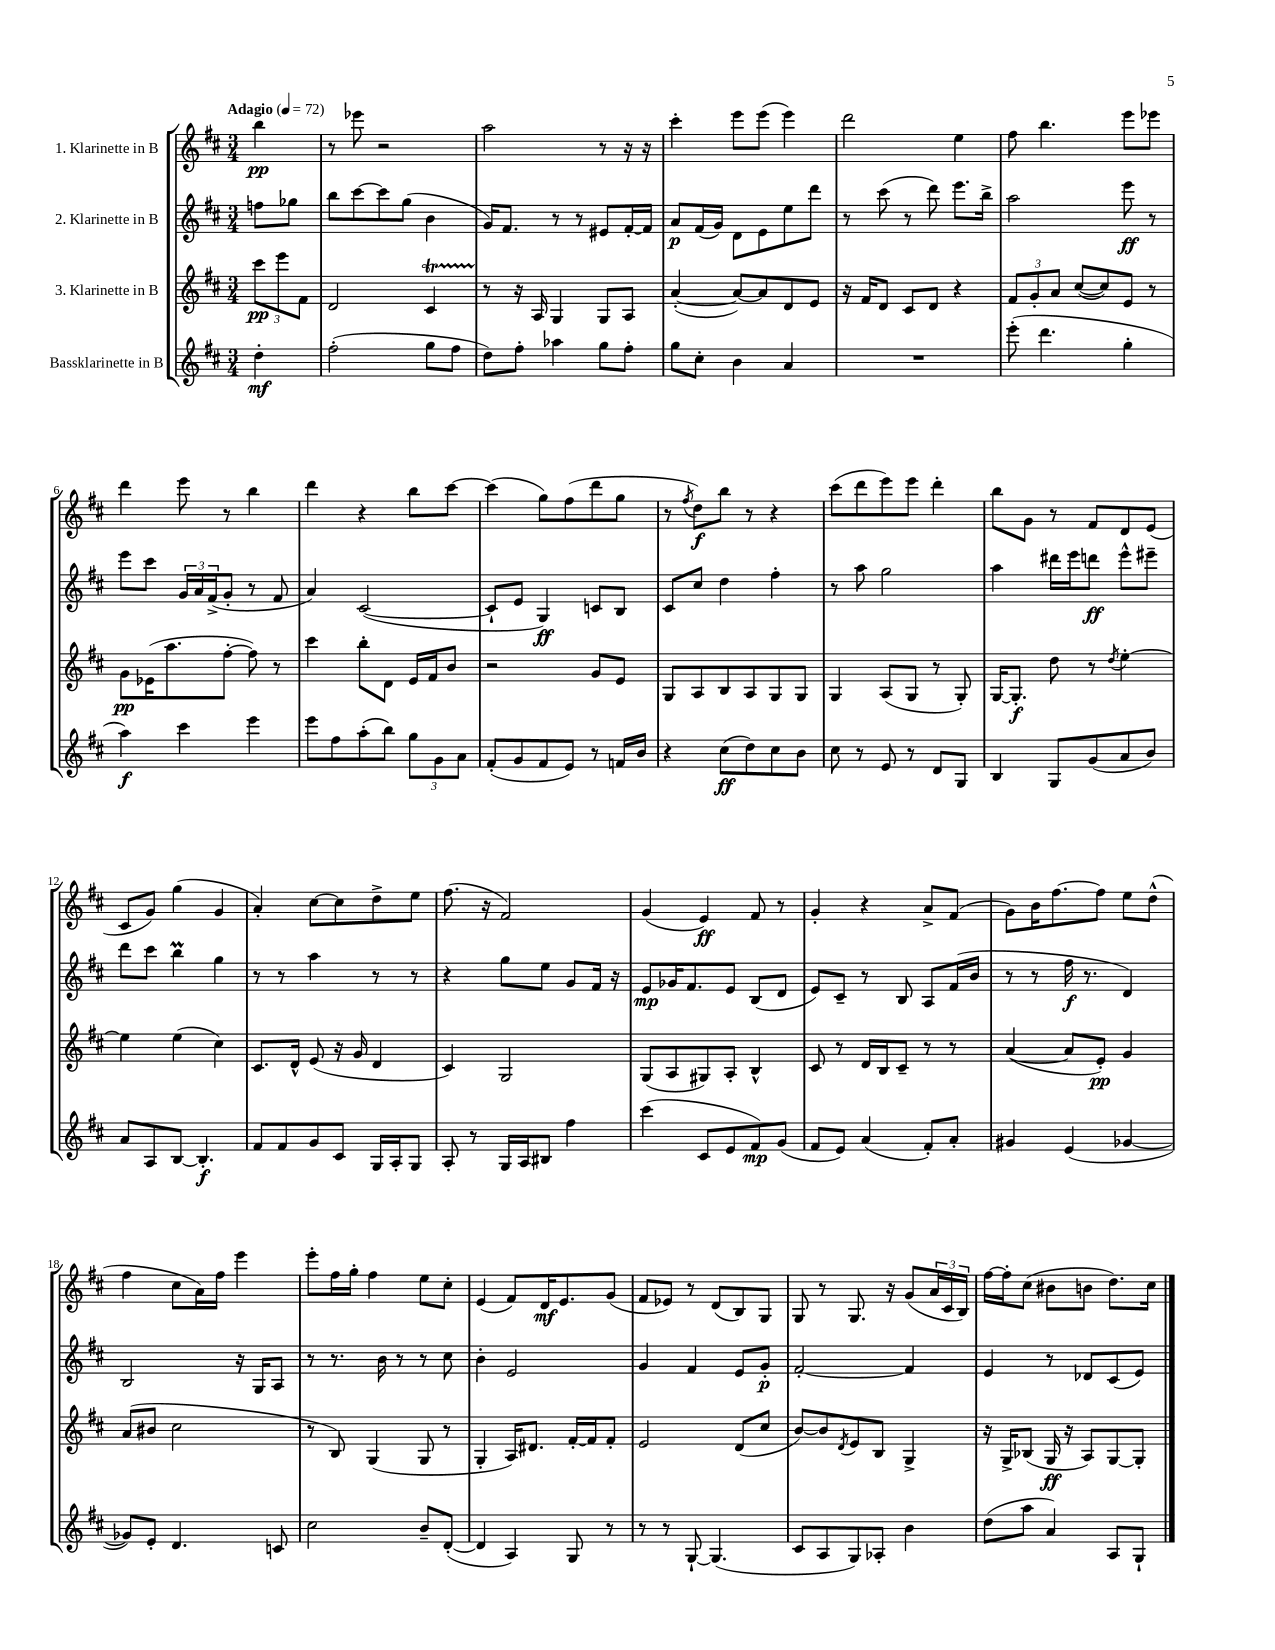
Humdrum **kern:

**kern	**kern	**kern	**kern
*staff4	*staff3	*staff2	*staff1
*clefG2	*clefG2	*clefG2	*clefG2
*k[f#c#]	*k[f#c#]	*k[f#c#]	*k[f#c#]
*M3/4	*M3/4	*M3/4	*M3/4
*MM72	*MM72	*MM72	*MM72
4dd'\	12ccc#\L	8ff\L	4bb\
.	12eee\	.	.
.	.	8gg-\J	.
.	12f#\J	.	.
=	=	=	=
(2ff#'\	2d/	8bb\L	8r
.	.	[8ccc#\	8eee-\
.	.	8ccc#\]	2r
.	.	(8gg\J	.
8gg\L	4c#/	4b\	.
8ff#\J	.	.	.
=	=	=	=
8dd\L)	8r	16g/LK)	2aa\
.	.	8.f#/J	.
8ff#'\J	16r	.	.
.	16A/	.	.
4aa-\	4G/	8r	.
.	.	8r	.
8gg\L	8G/L	8e#/L	8r
8ff#'\J	8A/J	[16f#'/L	16r
.	.	16f#/]JJ	16r
=	=	=	=
8gg\L	([4a'/	8a/L	4ccc#'\
8cc#'\J	.	(16f#/L	.
.	.	16g/JJ)	.
4b\	8a/_L)	8d\L	8eee\L
.	8a/]	8e\	(8eee\J
4a/	8d/	8ee\	4eee\)
.	8e/J	8ddd\J	.
=	=	=	=
2.r	16r	8r	2ddd\
.	16f#/LK	.	.
.	8d/J	(8ccc#\	.
.	8c#/L	8r	.
.	8d/J	8ddd\)	.
.	4r	8.eee\L	4ee\
.	.	16bb^\Jk	.
=	=	=	=
(8eee'\	12f#/L	2aa\	8ff#\
.	12g'/	.	.
4.ddd\	.	.	4.bb\
.	12a/J	.	.
.	([8cc#/L	.	.
.	8cc#/])	.	.
4gg'\	8e/J	8eee\	8eee\L
.	8r	8r	8eee-\J
=	=	=	=
4aa\)	8g\L	8eee\L	4ddd\
.	(16e-\K	8ccc#\J	.
.	8.aa\	.	.
4ccc#\	.	24g/LL	8eee\
.	.	24a/	.
.	.	(24f#^/J	.
.	[8ff#'\J	8g'/J	8r
4eee\	8ff#\])	8r	4bb\
.	8r	8f#/	.
=	=	=	=
8eee\L	4ccc#\	4a/)	4ddd\
8ff#\	.	.	.
(8aa'\	8bb'\L	([2c#/	4r
8bb\J)	8d\J	.	.
12gg\L	16e/LL	.	8bb\L
.	16f#/J	.	.
12g\	.	.	.
.	8b/J	.	[8ccc#\J
12a\J	.	.	.
=	=	=	=
(8f#'/L	2r	8c#`/]L	(4ccc#\]
8g/	.	8e/J	.
8f#/	.	4G/)	8gg\L)
8e/J)	.	.	(8ff#\
8r	8g/L	8c/L	8ddd\
16f/LL	8e/J	8B/J	8gg\J
16b/JJ	.	.	.
=	=	=	=
4r	8G/L	8c#/L	8r
.	.	.	8qff#/
.	8A/	8cc#/J	8dd\L)
(8cc#\L	8B/	4dd\	8bb\J
8dd\)	8A/	.	8r
8cc#\	8G/	4ff#'\	4r
8b\J	8G/J	.	.
=	=	=	=
8cc#\	4G/	8r	(8ccc#\L
8r	.	8aa\	8ddd\
8e/	(8A/L	2gg\	8eee\)
8r	8G/J	.	8eee\J
8d/L	8r	.	4ddd'\
8G/J	8G'/)	.	.
=	=	=	=
4B/	[16G/LK	4aa\	8bb\L
.	8.G'/]J	.	.
.	.	.	8g\J
8G/L	8dd\	16ddd#\LL	8r
.	.	16eee\J	.
(8g/	8r	8ddd\J	8f#/L
.	8qdd/	.	.
8a/	[4ee'\	8eee^^\L	8d/
8b/J)	.	8eee#~\J	(8e/J
=	=	=	=
8a/L	4ee\]	8ddd\L	8c#/L
8A/	.	8ccc#\J	8g/J)
[8B/J	(4ee\	4bb\	(4gg\
4.B'/]	.	.	.
.	4cc#\)	4gg\	4g/
=	=	=	=
8f#/L	8.c#/L	8r	4a'/)
8f#/	.	8r	.
.	16d^^/Jk	.	.
8g/	(8e/	4aa\	[8cc#\L
8c#/J	16r	.	8cc#\]
.	16g/	.	.
16G/LL	4d/	8r	8dd^\
16A'/J	.	.	.
8G/J	.	8r	8ee\J
=	=	=	=
8A'/	4c#/)	4r	(8.ff#\
8r	.	.	.
.	.	.	16r
16G/LL	2G/	8gg\L	2f#/)
16A/J	.	.	.
8B#/J	.	8ee\J	.
4ff#\	.	8g/L	.
.	.	16f#/Jk	.
.	.	16r	.
=	=	=	=
(4ccc#\	(8G/L	8e/L	(4g/
.	8A/	16g-/K	.
.	.	8.f#/	.
8c#/L	8G#/)	.	4e/)
8e/	8A'/J	8e/J	.
8f#/)	4B^^/	(8B/L	8f#/
(8g/J	.	8d/J	8r
=	=	=	=
8f#/L	8c#/	8e/L)	4g'/
8e/J)	8r	8c#~/J	.
(4a/	16d/LL	8r	4r
.	16B/J	.	.
.	8c#~/J	8B/	.
8f#'/L)	8r	8A/L	8a^/L
8a'/J	8r	(16f#/L	(8f#/J
.	.	16b/JJ	.
=	=	=	=
4g#/	([4a/	8r	8g\L)
.	.	8r	16b\K
.	.	.	[8.ff#\
(4e/	8a/]L	16ff#\	.
.	.	8.r	.
.	8e'/J)	.	8ff#\]J
[4g-/	4g/	4d/)	8ee\L
.	.	.	(8dd^^\J
=	=	=	=
8g-/]L)	(8a/L	2B/	4ff#\
8e'/J	8b#/J	.	.
4.d/	2cc#\	.	8cc#\L
.	.	.	16a\L)
.	.	.	16ff#\JJ
.	.	16r	4eee\
.	.	16G/LK	.
8c/	.	8A/J	.
=	=	=	=
2cc#\	8r	8r	8eee'\L
.	8B/)	8.r	16ff#\L
.	.	.	16gg'\JJ
.	(4G/	.	4ff#\
.	.	16b\	.
.	.	8r	.
8b~/L	8G/	8r	8ee\L
([8d'/J	8r	8cc#\	8cc#'\J
=	=	=	=
4d/]	4G'/	4b'\	(4e/
4A/)	16A/LK)	2e/	8f#/L)
.	8.d#/J	.	.
.	.	.	16d/K
.	.	.	8.e/
8G/	[16f#'/LL	.	.
.	16f#/]J	.	.
8r	8f#'/J	.	(8g/J
=	=	=	=
8r	2e/	4g/	8f#/L
8r	.	.	8e-/J)
[8G`/	.	4f#/	8r
(4.G/]	.	.	(8d/L
.	(8d/L	8e/L	8B/)
.	8cc#/J	8g'/J	8G/J
=	=	=	=
8c#/L	[8b/L)	[2f#'/	8G/
8A/	8b/]	.	8r
.	8qd/	.	.
8G/)	8e/	.	8.G/
8A-'/J	8B/J	.	.
.	.	.	16r
4b\	4G^/	4f#/]	(8g/L
.	.	.	24a/L
.	.	.	24c#/
.	.	.	24B/JJ)
=	=	=	=
(8dd\L	16r	4e/	[16ff#\LL
.	16G^/LK	.	16ff#'\]J
8aa\J	(8B-/J	.	(8cc#\J
4a/)	16G/	8r	8b#\L
.	16r	.	.
.	8A/L)	8d-/L	8b\J
8A/L	[8G/	(8c#/	8.dd\L)
8G`/J	8G'/]J	8e/J)	.
.	.	.	16cc#\Jk
==	==	==	==
*-	*-	*-	*-
